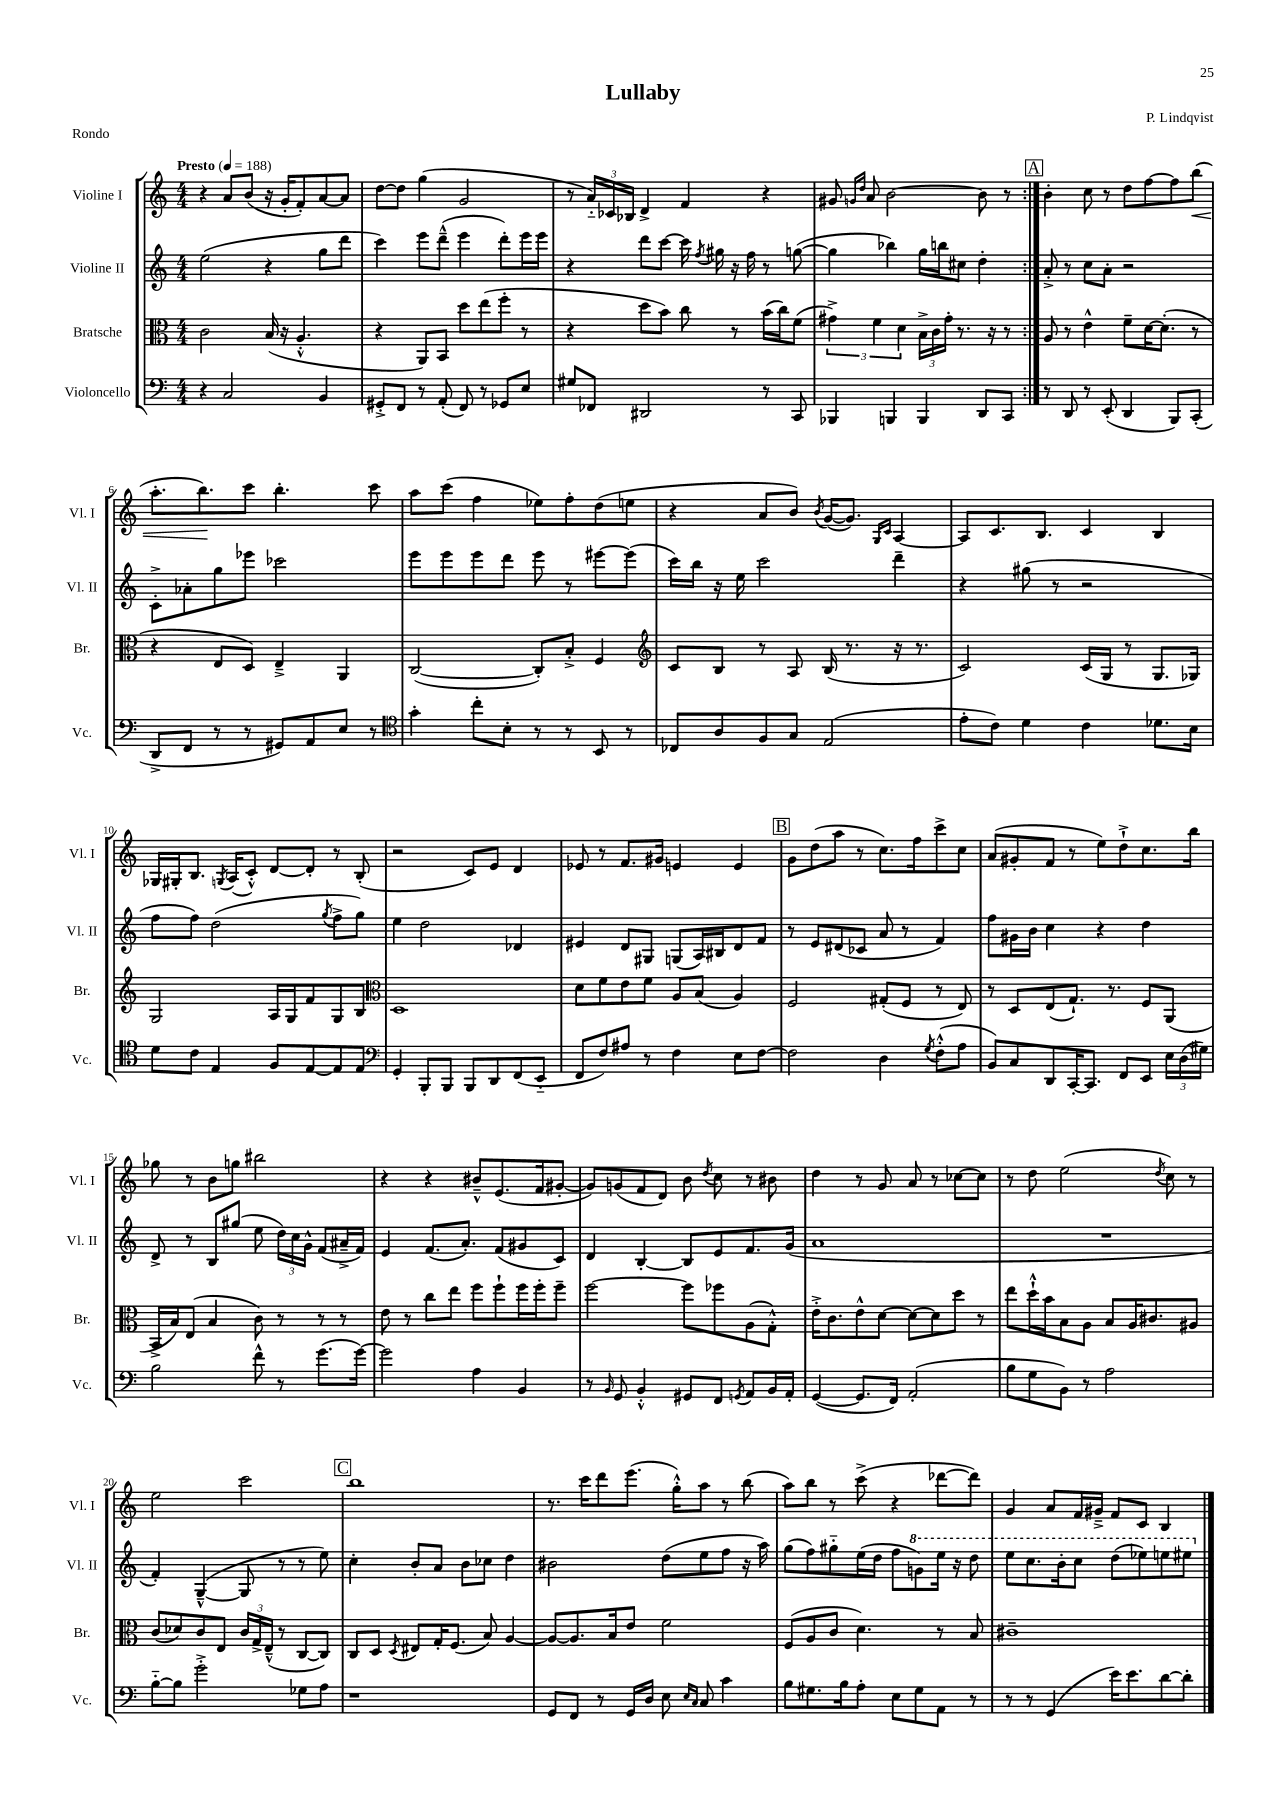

**kern	**kern	**kern	**kern	**dynam
*part4	*part3	*part2	*part1	*part1
*staff4	*staff3	*staff2	*staff1	*staff1
*I"Violoncello	*I"Bratsche	*I"Violine II	*I"Violine I	*
*I'Vc.	*I'Br.	*I'Vl. II	*I'Vl. I	*
*clefF4	*clefC3	*clefG2	*clefG2	*
*k[]	*k[]	*k[]	*k[]	*
*M4/4	*M4/4	*M4/4	*M4/4	*
*MM188	*MM188	*MM188	*MM188	*
=1	=1	=1	=1	=1
!	!	!	!LO:TX:a:B:t=Presto	!
4r	2c\	(2ee\	4r	.
2C/	.	.	8a/L	.
.	.	.	(8b/J	.
.	(16B/	4r	16r	.
.	16r	.	16g'/KL	.
.	4.A'^^/	.	8f'/)	.
4BB/	.	8gg\L	[8a/	.
.	.	8ddd\J	8a/J]	.
=2	=2	=2	=2	=2
8GG#X'^/L	4r	4ccc\)	[8dd\L	.
8FF/J	.	.	8dd\J]	.
8r	8AA/L)	8eee\L	(4gg\	.
(8AA'/	8BB/J	(8ddd~^^\J	.	.
8FF/)	8dd\L	4eee\	2g/	.
8r	(8ee\	.	.	.
8GG-X/L	8ff'\J	8ddd'\L)	.	.
8E/J	8r	16eee\L	.	.
.	.	16eee\JJ	.	.
=3	=3	=3	=3	=3
8G#X/L	4r	4r	8r	.
8FF-X/J	.	.	24a/LL)	.
.	.	.	24c-X/	.
.	.	.	24B-X/JJ	.
2DD#X/	8dd\L	8ddd\L	4d^/	.
.	8b\J)	[8ccc\J	.	.
.	8cc\	16ccc\]	4f/	.
.	.	8qff/	.	.
.	.	16gg#X\	.	.
.	8r	16r	.	.
.	.	16ff\	.	.
8r	(16b\LL	8r	4r	.
.	16cc\J)	.	.	.
8CC/	(8f\J	([8ggn\	.	.
=4	=4	=4	=4	=4
4BBB-X/	6g#X^\)	4gg\]	8g#X/	.
.	.	.	16qqgn/LL	.
.	.	.	16qqdd/JJ	.
.	.	.	8a/	.
.	6f\	.	.	.
4BBBn/	.	4bb-X\)	[2b\	.
.	6d\	.	.	.
4BBB/	24B^\LL	16gg\LL	.	.
.	24c\	.	.	.
.	.	16bbn\J	.	.
.	24g#'\JJ	.	.	.
.	8.r	8cc#X\J	.	.
8DD/L	.	4dd'\	8b\]	.
.	16r	.	.	.
8CC/J	8r	.	8r	.
!!LO:REH:place=s1:t=A
=5:|!	=5:|!	=5:|!	=5:|!	=5:|!
8r	8A/	8a'^/	4b'\	.
8DD/	8r	8r	.	.
8r	4e^^\	8cc\L	8cc\	.
(8EE'/	.	8a'\J	8r	.
4DD/	8f~\L	2r	8dd\L	.
.	[16d\K	.	[8ff\	.
.	(8.d'\J]	.	.	.
8BBB/L)	.	.	8ff\]	.
!	!	!	!	!LO:HP:b
(8CC'/J	8r	.	(8bb\J	<
!!LO:LB:g=z
=6	=6	=6	=6	=6
8DD^/L	4r	8c'^\L	8.aa'\L	.
8FF/J	.	8a-X'\	.	.
.	.	.	8.bb\)	.
8r	8E/L	8gg\	.	.
8r	8D/J)	8eee-X\J	8ccc\J	[
8GG#X/L)	4E~^/	2ccc-X\	4.bb'\	.
8AA/	.	.	.	.
8E/J	4AA/	.	.	.
8r	.	.	8ccc\	.
=7	=7	=7	=7	=7
*clefC4	*	*	*	*
4g'\	([2C/	8eee\L	8aa\L	.
.	.	8eee\	(8ccc\J	.
8cc'\L	.	8eee\	4ff\	.
8B'\J	.	8ddd\J	.	.
8r	8C'/L])	8eee\	8ee-X\L)	.
8r	8B'^/J	8r	8ff'\	.
8BB/	4F/	[8eee#X\L	(8dd\	.
8r	.	(8eee#\J]	8een\J	.
=8	=8	=8	=8	=8
*	*clefG2	*	*	*
8C-X/L	8c/L	16ccc\LL)	4r	.
.	.	16bb\JJ	.	.
8A/	8B/J	16r	.	.
.	.	16ee\	.	.
8F/	8r	2ccc\	8a/L	.
8G/J	8A/	.	8b/J)	.
.	.	.	8qb/	.
(2E/	(16B/	.	([16g/KL	.
.	8.r	.	8.g/J])	.
.	.	.	16qqG/LL	.
.	.	.	16qqc/JJ	.
.	16r	4ddd~\	[4A/	.
.	8.r	.	.	.
=9	=9	=9	=9	=9
8e'\L	2c/)	4r	8A/L]	.
8c\J)	.	.	8.c/	.
4d\	.	(8gg#X\	.	.
.	.	.	8.B/J	.
.	.	8r	.	.
4c\	(16c/LL	2r	4c/	.
.	16G/JJ	.	.	.
.	8r	.	.	.
8.d-X\L	8.G/L	.	4B/	.
16B\Jk	16G-X/Jk)	.	.	.
!!LO:LB:g=z
=10	=10	=10	=10	=10
8d\L	2G/	8ff\L	16G-X/LL	.
.	.	.	16G#X'/J	.
8c\J	.	8ff\J)	8.B/J	.
4E/	.	(2dd\	.	.
.	.	.	8qGn/	.
.	.	.	(16A/KL	.
.	.	.	8c'^^/J)	.
8F/L	16A/LL	.	[8d/L	.
.	16G/J	.	.	.
[8E/	8f/	.	8d'/J]	.
.	.	8qgg/	.	.
8E/]	8G/	8ff^\L	8r	.
8E/J	8B/J	8gg\J)	(8B'/	.
=11	=11	=11	=11	=11
*clefF4	*clefC3	*	*	*
4GG'/	1D	4ee\	2r	.
8BBB'/L	.	2dd\	.	.
8BBB/J	.	.	.	.
8BBB/L	.	.	8c/L)	.
8DD/	.	.	8e/J	.
(8FF/	.	4d-X/	4d/	.
8EE/J	.	.	.	.
=12	=12	=12	=12	=12
8FF/L	8d\L	4e#X/	8e-X/	.
8F/)	8f\	.	8r	.
8A#X/J	8e\	8d/L	8.f/L	.
8r	8f\J	8G#X/J	.	.
.	.	.	16g#X/Jk	.
4F\	8A/L	(8Gn/L	4en/	.
.	(8B/J	16A/L)	.	.
.	.	16B#X/J	.	.
8E\L	4A/)	8d/	4e/	.
[8F\J	.	8f/J	.	.
!!LO:REH:place=s1:t=B
=13	=13	=13	=13	=13
2F\]	2F/	8r	8g\L	.
.	.	8e/L	(8dd\	.
.	.	(8d#X/	8aa\J	.
.	.	8c-X/J	8r	.
4D\	(8G#X'/L	8a/	8.cc\L)	.
.	8F/J	8r	.	.
.	.	.	16ff\k	.
8qG/	.	.	.	.
(8F'^^\L	8r	4f/)	8ccc^\	.
8A\J	8E/)	.	8cc\J	.
=14	=14	=14	=14	=14
8BB/L)	8r	8ff\L	(8a/L	.
8C/	8D/L	16g#X\L	8g#X'/	.
.	.	16b\JJ	.	.
8DD/	(8E/	4cc\	8f/J	.
[16CC'/K	8.G`/J)	.	8r	.
8.CC/J]	.	.	.	.
.	.	4r	8ee\L)	.
.	8.r	.	.	.
8FF/L	.	.	8dd`^\	.
8EE/J	8F/L	4dd\	8.cc\	.
24E\LL	(8AA/J	.	.	.
(24D\	.	.	.	.
.	.	.	16bb\Jk	.
24G#X\JJ)	.	.	.	.
!!LO:LB:g=z
=15	=15	=15	=15	=15
2B\	16BB^/LL	8d^/	8gg-X\	.
.	16B/J)	.	.	.
.	(8E/J	8r	8r	.
.	4B/	8B/L	8b\L	.
.	.	(8gg#X/J	8ggn\J	.
8f^^\	8c\)	8ee\	2bb#X\	.
8r	8r	24dd\LL)	.	.
.	.	24cc\	.	.
.	.	24g^^\JJ	.	.
(8.g\L	8r	(8f/L	.	.
.	8r	16a#X~^/L	.	.
[16g\Jk)	.	16f/JJ)	.	.
=16	=16	=16	=16	=16
2g\]	8e\	4e/	4r	.
.	8r	.	.	.
.	8cc\L	(8.f/L	4r	.
.	8ee\J	.	.	.
.	.	8.a'/J)	.	.
4A\	8ff\L	.	8b#X~^^/L	.
.	8ff`\	(8f/L	(8.e/	.
4BB/	16ff\L	8g#X/	.	.
.	16ff'\J	.	16f/k	.
.	8ff~\J	8c/J)	[8g#X'/J	.
=17	=17	=17	=17	=17
8r	[2ff\	4d/	8g#/L])	.
16qqBB/	.	.	.	.
8GG/	.	.	(8gn/	.
4BB'^^/	.	[4B'/	8f/	.
.	.	.	8d/J)	.
8GG#X/L	8ff\L]	8B/L]	8b\	.
.	.	.	8qdd/	.
8FF/J	8ff-X\	8e/	8cc\	.
8qGGn/	.	.	.	.
8AA/L	(8A\	8.f/	8r	.
16BB/L	8G'^^\J)	.	8b#X\	.
16AA'/JJ	.	(16g/Jk	.	.
=18	=18	=18	=18	=18
([4GG/	16e'^\KL	1a	4dd\	.
.	8.c\	.	.	.
8.GG/L]	8e^^\	.	8r	.
.	[8d\J	.	8g/	.
16FF/Jk)	.	.	.	.
(2AA'/	8d\L_	.	8a/	.
.	8d\]	.	8r	.
.	8dd\J	.	[8cc-X\L	.
.	8r	.	8cc-\J]	.
=19	=19	=19	=19	=19
8B\L	8ee\L	1r	8r	.
8G\	16dd`^^\L	.	8dd\	.
.	16b\J	.	.	.
8BB\J)	8B\	.	(2ee\	.
8r	8A\J	.	.	.
2A\	8B/L	.	.	.
.	16A/K	.	.	.
.	8.c#X/	.	.	.
.	.	.	8qdd/	.
.	.	.	8cc\)	.
.	8A#X/J	.	8r	.
!!LO:LB:g=z
=20	=20	=20	=20	=20
[8B\L	(8c/L	4f'/)	2ee\	.
8B\J]	8d-X/)	.	.	.
2g'^\	8c/	([4G~^^/	.	.
.	8E/J	.	.	.
.	24c/LL	8G/]	2ccc\	.
.	24G^/	.	.	.
.	(24E~^^/JJ	.	.	.
.	8r	8r	.	.
8G-X\L	[8C/L	8r	.	.
8A\J	8C/J])	8ee\)	.	.
!!LO:REH:place=s1:t=C
=21	=21	=21	=21	=21
1r	8C/L	4cc'\	1bb	.
.	8D/J	.	.	.
.	8qD/	.	.	.
.	8E#X/L	8b'/L	.	.
.	16G'/K	8a/J	.	.
.	(8.F/J	.	.	.
.	.	8b\L	.	.
.	8B/)	8cc-X\J	.	.
.	[4A/	4dd\	.	.
=22	=22	=22	=22	=22
8GG/L	8A/L_	2b#X\	8.r	.
8FF/J	8.A/]	.	.	.
.	.	.	16ccc\KL	.
8r	.	.	8ddd\	.
.	16B/k	.	.	.
16GG/LL	8e/J	.	(8.eee\J	.
16D/JJ	.	.	.	.
8E\	2f\	(8dd\L	.	.
.	.	.	16gg'^^\KL)	.
16qqE/LL	.	.	.	.
16qqC/JJ	.	.	.	.
8C/	.	8ee\	8aa\J	.
4c\	.	8ff\J	8r	.
.	.	16r	(8bb\	.
.	.	16aa\)	.	.
=23	=23	=23	=23	=23
8B\L	(8F/L	(8gg\L	8aa\L)	.
8.G#X\	8A/	8ff\)	8bb\J	.
.	8c/J	8gg#X\	8r	.
16B\k	.	.	.	.
8A'\J	4.d\)	(16ee\L	(8ccc^\	.
.	.	16dd\JJ	.	.
8E\L	.	8ff\L	4r	.
*	*	*8va	*	*
8G#\	.	8ggn\)	.	.
8AA\J	8r	16eee\Jk	[8ddd-X\L	.
.	.	16r	.	.
8r	8B/	8ddd\	8ddd-\J])	.
=24	=24	=24	=24	=24
8r	1c#X~	8eee\L	4g/	.
8r	.	8.ccc\	.	.
(4GG/	.	.	8a/L	.
.	.	16bb'\k	.	.
.	.	8ccc\J	16f/L	.
.	.	.	16g#X~^/JJ	.
16e\KL)	.	(8ddd\L	8f/L	.
8.e\	.	.	.	.
.	.	8eee-X\)	8c/J	.
[8d\	.	8eeen\	4B/	.
8d'\J]	.	8eee#X\J	.	.
*	*	*X8va	*	*
==	==	==	==	==
*-	*-	*-	*-	*-
